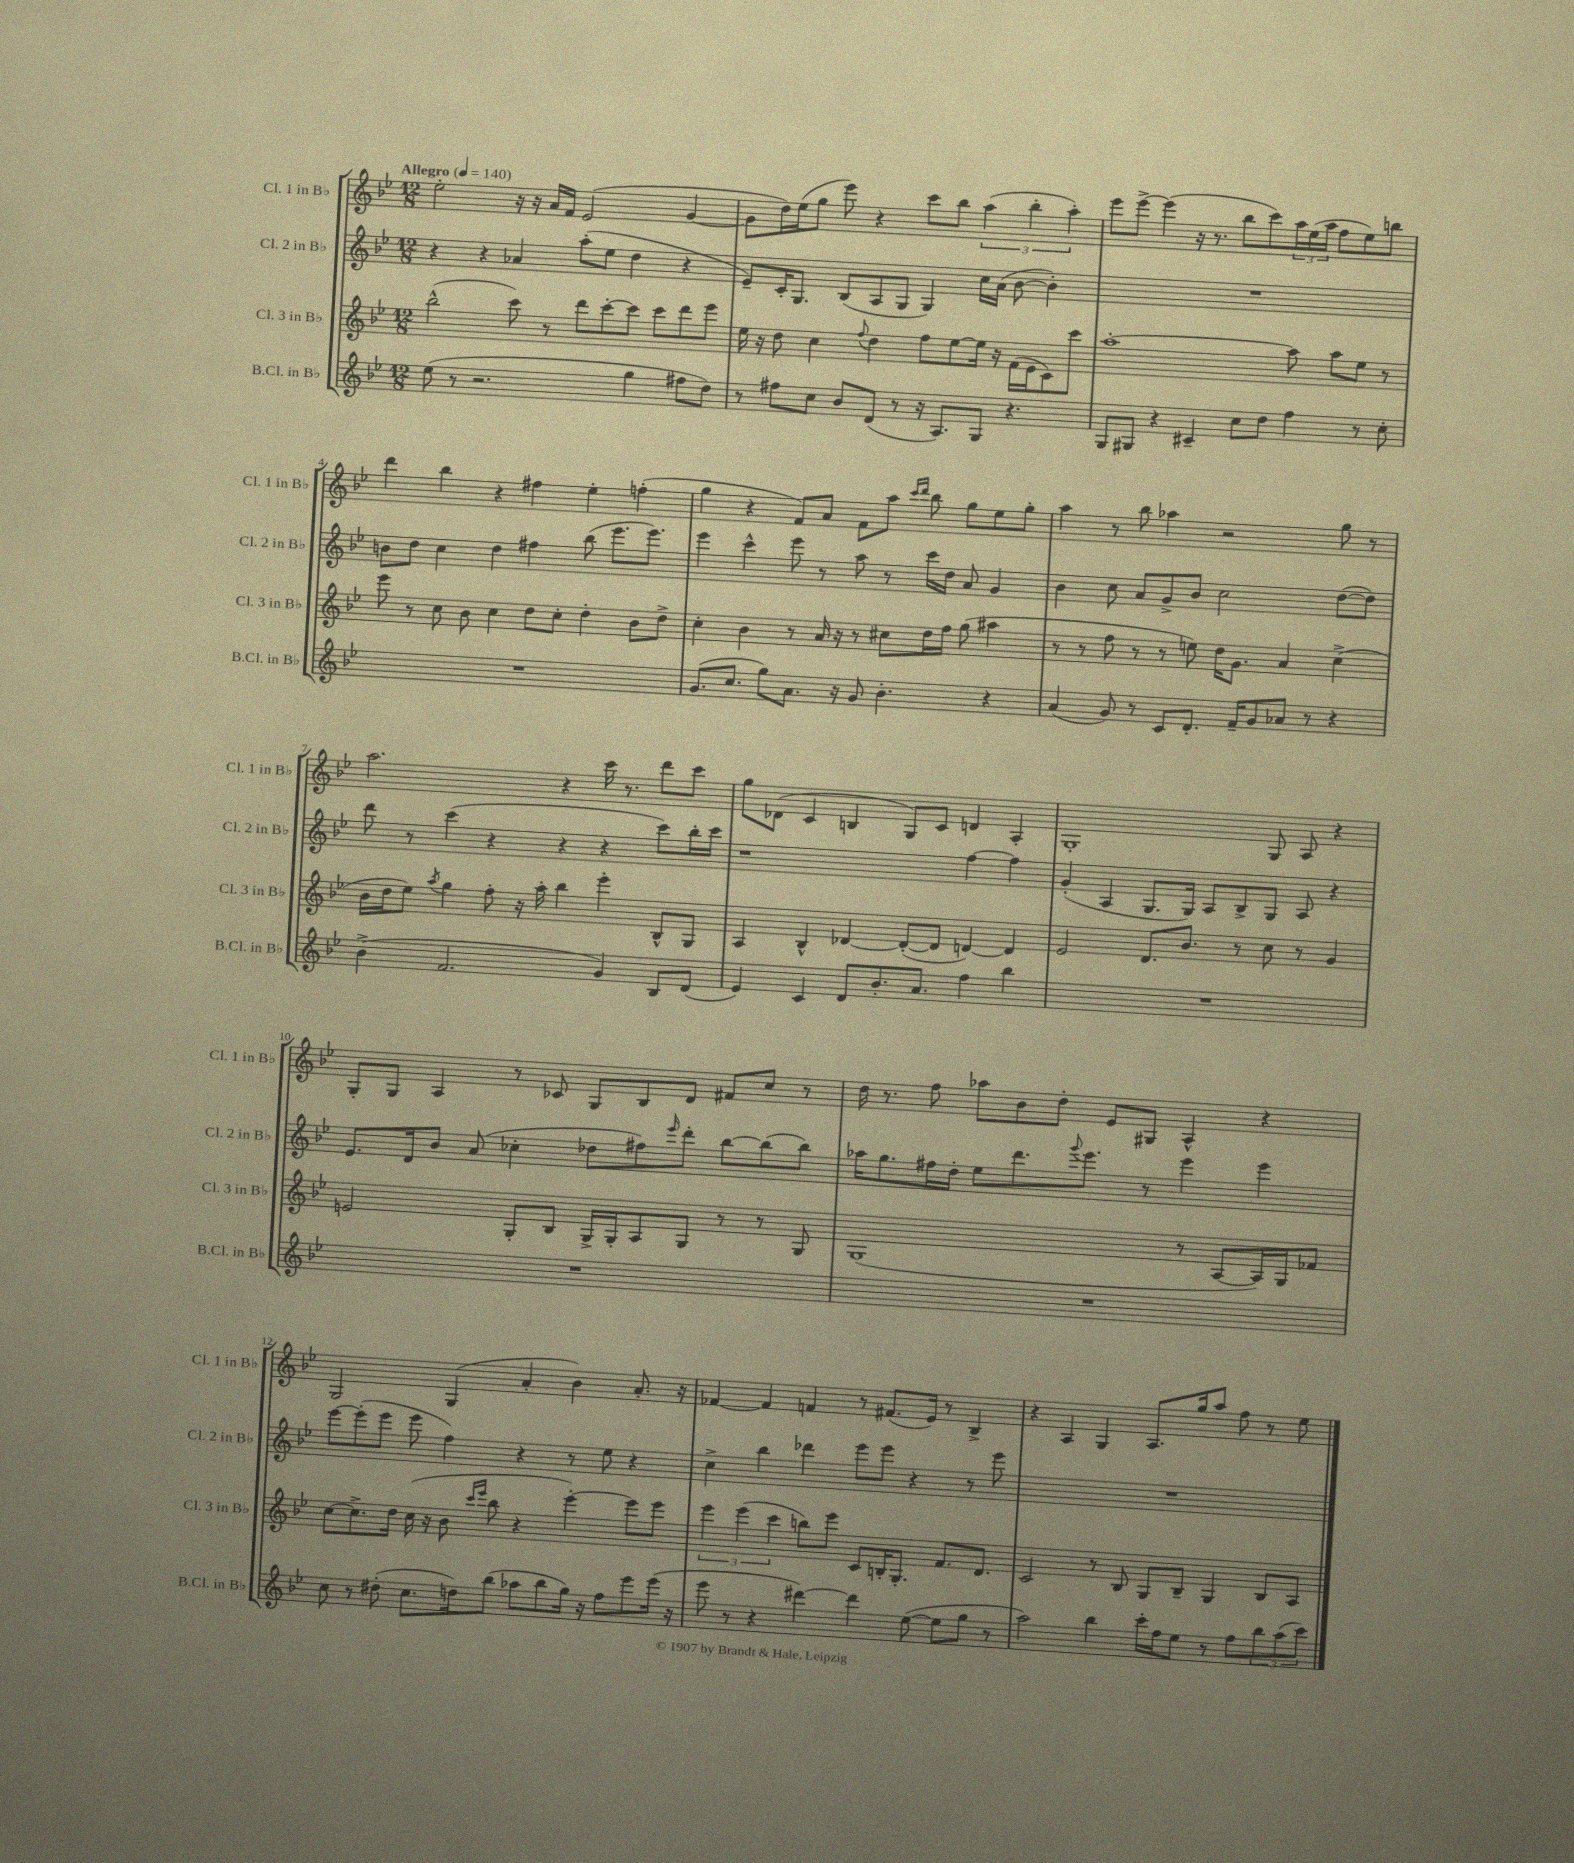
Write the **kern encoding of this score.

**kern	**kern	**kern	**kern
*staff4	*staff3	*staff2	*staff1
*clefG2	*clefG2	*clefG2	*clefG2
*k[b-e-]	*k[b-e-]	*k[b-e-]	*k[b-e-]
*M12/8	*M12/8	*M12/8	*M12/8
*MM140	*MM140	*MM140	*MM140
(8ee-\	(2bb-^^\	4r	2ee-'\
8r	.	.	.
2.r	.	4r	.
.	8ccc\)	4a-/	16r
.	.	.	16r
.	8r	.	16a/LL
.	.	.	16f/JJ
.	8ddd\L	(8aa'\L	(2e-/
.	[8ccc'\	8ee-\J	.
4gg\	8ccc\]J	4dd\	.
.	8ccc\L	.	.
8ff#\L	8ddd\	4r	[4g/
8dd\J)	8eee-\J	.	.
=	=	=	=
8r	16ee-\	8e-~/L)	8g\]L
.	16r	.	.
8ff#\L	8dd\	16c'/K	16dd\L)
.	.	8.G/J	(16ee-\J
8cc\J	4cc\	.	8gg\J
8b-/L	.	(8B-/L	8eee-\)
.	8qqff/	.	.
(8d/J	4dd\	8A/	4r
8r	.	8G/J	.
16r	8ff\L	4G/)	8ccc\L
8.A/L)	.	.	.
.	[8ee-\	.	8bb-\J
8G/J	16ee-\]Jk	16cc\LL	(6aa\
.	16r	(16a\JJ	.
4.r	(16f\LL	[8b-\	.
.	.	.	6bb-'\
.	16e-\J	.	.
.	8c\)	4b-'\])	.
.	.	.	6aa'\)
.	8ccc\J	.	.
=	=	=	=
8G/L	[1aa'	1.r	8eee-\L
8G#/J	.	.	[8eee-^\J
4r	.	.	(4eee-\]
4c#~/	.	.	16r
.	.	.	8.r
8cc\L	.	.	8bb-\L
8dd\J	.	.	8ccc\)
4ff\	8aa\]	.	24aa\L
.	.	.	(24ee-\
.	.	.	24aa\JJ
.	8aa\L	.	8ff\L
8r	8ee-\J	.	8ee-\)
8cc'\	8r	.	8bb\J
=	=	=	=
1.r	8eee-\	8b\L	4ddd\
.	8r	8dd\J	.
.	8cc\	4cc\	4bb-\
.	8b-\	.	.
.	4cc\	4dd\	4r
.	8dd\L	4ff#\	4ff#\
.	8cc'\J	.	.
.	4dd'\	(8bb-\	4ee-'\
.	.	8.eee-\L	.
.	8b-\L	.	(4ff'\
.	.	8.eee-\J)	.
.	8dd^\J	.	.
=	=	=	=
(8.g/L	4cc'\	4eee-\	4gg\
8.cc/J	.	.	.
.	4b-\	4ccc^^\	4r
8gg\L)	.	.	.
8.a\J	8r	8eee-\	8f/L)
.	16a/	8r	8a/J
16r	16r	.	.
8g/	8r	8aa\	8f\L
4.b-'\	8cc#\L	8r	8aa\J
.	.	.	16qqccc/LL
.	.	.	16qqddd/JJ
.	16dd\L	16ccc\LL	8bb-\
.	16ff\JJ	16dd\JJ	.
.	(8gg\	8a/	8gg\L
4r	4aa#\	4g/	8ee-\
.	.	.	8gg'\J
=	=	=	=
(4a/	8r	4b-\	4aa\
.	8r	.	.
8g/)	8ff\	8cc\	8r
8r	8r	8a/L	8bb-\
8c/L	8r	8g^/	4aa-\
8.d'/J	8ee\)	8b-/J	.
.	16dd\LK	2cc\	2r
16f~/LK	8.g\J	.	.
8g/	.	.	.
8a-/J	4a/	.	.
8r	.	.	.
4r	(4cc^\	([8dd\L	8gg\
.	.	8dd\]J)	8r
=	=	=	=
(4b-^\	16b-\LL	8ddd\	2.aa\
.	16dd\J	.	.
.	8ee-\J)	8r	.
.	8qaa/	.	.
2.f/	4gg\	(4ccc\	.
.	8ff'\	4r	.
.	16r	.	.
.	16aa'\	.	.
.	4bb-\	4r	4r
4g/)	4eee-'\	4r	16ccc\
.	.	.	8.r
8B-/L	8B-^^/L	8ccc\L)	8ddd\L
(8d/J	8G/J	16bb-'\L	8ccc\J
.	.	16ccc\JJ	.
=	=	=	=
4e-/)	4A/	1r	8gg\L
.	.	.	(8d-\J
4c/	4B-^^/	.	4c/
8d/L	[4d-/	.	4B/
8.b-'/	.	.	.
.	(8d-'/_L	.	8G/L)
8.a/J	.	.	.
.	8d-/]J	.	8c/J
4ff\	[4d/)	[4ff\	4d/
4bb-\	4d/]	4ff\]	4A'/
=	=	=	=
1.r	2e-/	(4g'/	1G'
.	.	4A/	.
.	8.d/L	8.G/L	.
.	8.b-/J	16G/Jk)	.
.	.	8A/L	.
.	8r	8B-^/	.
.	8cc\	8G/J	8G/
.	8r	8A/	8A/
.	4g/	4r	4r
=	=	=	=
1.r	2e/	8.e-/L	8G'/L
.	.	.	8G/J
.	.	16d/k	.
.	.	8b-/J	4A/
.	.	(8a/	.
.	8G'/L	4cc-'\	8r
.	8B-/J	.	8c-/
.	16G^/LL	8dd-\L	8G/L
.	16G'/J	.	.
.	8A/	8ff#\)	8B-/
.	.	16qqeee-/	.
.	8G/J	8ddd'\J	8d/J
.	8r	[8bb-\L	8f#/L
.	8r	(8bb-\]	8cc/J
.	8G/	8bb-\J)	8r
=	=	=	=
1.r	(1G	16aa-\LK	16dd\
.	.	8.gg\	8.r
.	.	16ff#\L	8ff\
.	.	16dd'\JJ	.
.	.	8ee-\L	8aa-\L
.	.	8.ddd\	8b-\
.	.	.	8dd'\J
.	.	8qqggg/	.
.	.	8.eee-\J	.
.	.	.	8e-/L
.	.	8r	8G#/J
.	8r	4eee-\	4A^^/
.	[8A/L	.	.
.	16A/]L)	4eee-\	4r
.	16G/J	.	.
.	8f-/J	.	.
=	=	=	=
8cc\	[8cc\L	[8eee-\L	2G/
8r	8.cc^\]	(8eee-'\]	.
(8dd#'\	.	8eee-\J	.
.	16dd\Jk	.	.
8.cc\L	(16cc\	8eee-\	.
.	16r	.	.
.	8b-\	4ff\)	(4G/
16dd\k)	.	.	.
.	16qqccc/LL	.	.
.	16qqeee-/JJ	.	.
(8bb-\J	8bb-\	.	.
8aa-\L	4r	4r	4a'/
8bb-\	.	.	.
16gg\Jk)	[4eee-'\)	8r	4b-\)
16r	.	.	.
8ff\L	.	8ee-\	.
8eee-\	8eee-\]L	4r	8.a'/
(16eee-\Jk	8eee-\J	.	.
16r	.	.	16r
=	=	=	=
8eee-\	6eee-\	4cc^\	[4f-/
8r	.	.	.
.	(6eee-\	.	.
4r	.	4bb-\	4f-/]
.	6ccc\	.	.
[4ddd#\)	8bb\L)	4ddd-\	4f/
.	8eee-\J	.	.
4ddd#\]	8c/L	8eee-\L	8r
.	16B'/K	8eee-\J	(8.f#/L
.	8.G'/J	.	.
([8ee-\	.	4r	.
.	.	.	16e-/Jk)
8ee-\]L	8.f/L	.	8r
8gg\J	.	8r	4B-^/
.	8.d/J	.	.
8r	.	8eee-\	.
=	=	=	=
2aa\)	2c/	1.r	4r
.	.	.	4A/
4bb-\	8r	.	4G/
.	8B-/	.	.
16ccc'\LL	8G/L	.	8.A/L
16ff\J	.	.	.
8ee-\J	8B-~/J	.	.
.	.	.	16gg/k
8r	4G/	.	8aa/J
8ff\L	.	.	8ff\
12bb-\	8B-/L	.	8r
(12aa\	.	.	.
.	8A/J	.	8ee-\
12ccc\J)	.	.	.
==	==	==	==
*-	*-	*-	*-
